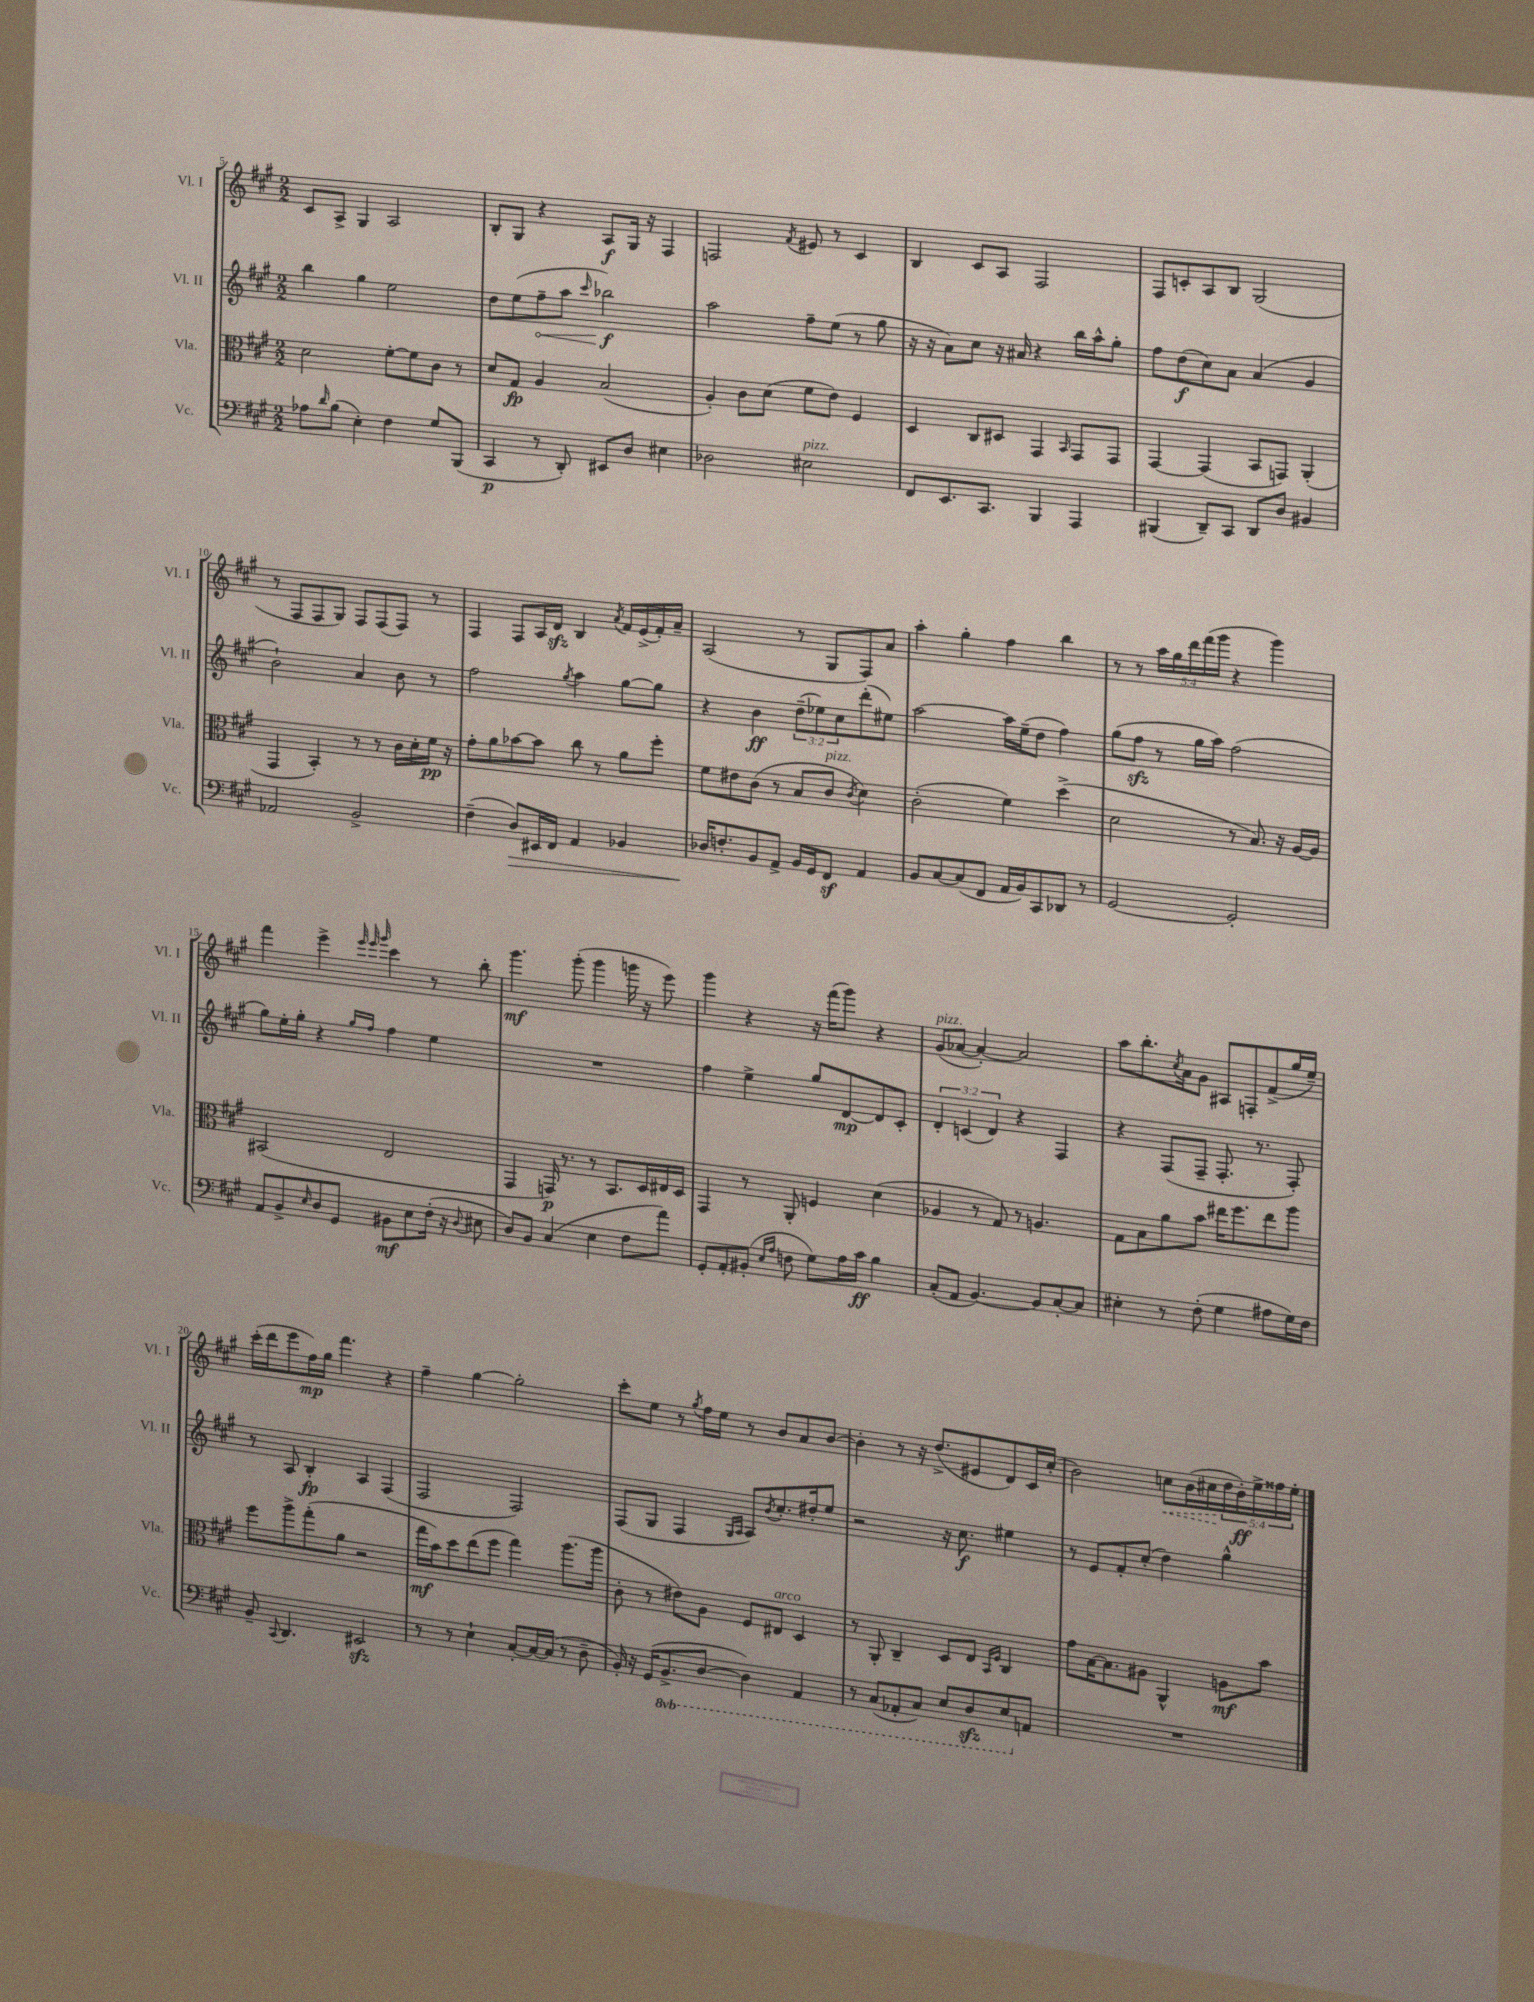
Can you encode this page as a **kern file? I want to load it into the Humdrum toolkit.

**kern	**kern	**kern	**kern
*staff4	*staff3	*staff2	*staff1
*clefF4	*clefC3	*clefG2	*clefG2
*k[f#c#g#]	*k[f#c#g#]	*k[f#c#g#]	*k[f#c#g#]
*M2/2	*M2/2	*M2/2	*M2/2
8A-	2d	4bb	8c#
16qqd	.	.	.
(8B	.	.	8A^
4E')	.	4gg#	4G#
4F#	[8f#'	2ee	2A
.	8f#]	.	.
8G#	8c#	.	.
(8BBB	8r	.	.
=	=	=	=
4CC#	8d	8dd	8B'
.	8G#	(8ee	8G#
8r	4A	8ff#~	4r
8DD')	.	8aa	.
.	.	16qqccc#	.
8EE#	(2B	2bb-)	8A
8D	.	.	16G#
.	.	.	16r
4E#	.	.	4F#
=	=	=	=
2D-	4A')	2aa	2F
.	8c#	.	.
.	(8d	.	.
.	.	.	8qf#
2E#	8f#	8ff#~	8e#
.	8e)	(8ee	8r
.	4F#	8r	4c#
.	.	8gg#	.
=	=	=	=
8FF#	4D	16r	4B
.	.	16r	.
8.EE	.	8a)	.
.	8C#	8cc#	8c#
8.CC#	.	.	.
.	8D#	16r	8A
.	.	16a#	.
4BBB	4GG#	4r	2F#
.	16qqBB	.	.
4AAA	8GG#	16bb	.
.	.	16aa^^	.
.	8GG#	8gg#'	.
=	=	=	=
(4BBB#	[4GG#	8ff#	8F#
.	.	(8dd	8c'
8DD~)	(4GG#]	8cc#)	8A
8CC#	.	8a	8B
8DD	8BB	(4a	(2G#
8D	8GG)	.	.
4BB#	(4AA'	4g#	.
=	=	=	=
2AA-	4GG#	2b`)	8r
.	.	.	8F#
.	4BB')	.	8F#
.	.	.	8G#)
2BB^	8r	4a	8F#
.	8r	.	(8F#
.	16c#	8b	8F#)
.	16d'	.	.
.	16f#	8r	8r
.	16r	.	.
=	=	=	=
(4F#~	8g#'	2ff#	4F#
.	8a	.	.
8D)	[8b-	.	8F#
16EE#	8b-]	.	16A
16FF#	.	.	16d
.	.	8qgg#	.
4AA	8cc#	4aa	4B
.	8r	.	.
.	.	.	8qa
4BB-	8a	[8gg#	16f#
.	.	.	(16e^
.	8ff#'	8gg#]	16f#')
.	.	.	16a~
=	=	=	=
16D-	8f#	4r	(2A
8.F'	.	.	.
.	8e#	.	.
8BB	(8c#	4b	.
8AA^	8r	.	.
16BB	8B	(12dd~	8r
16GG#	.	.	.
.	.	12ee-)	.
8FF#	8c#	.	8G#
.	.	12cc#	.
.	8qc#	.	.
4AA	4d)	(8ddd'	8F#)
.	.	8ee#)	8a
=	=	=	=
8BB	(2c#'	[2aa	4aa'
[8C#	.	.	.
(8C#]	.	.	4gg#'
8FF#	.	.	.
16AA	4f#)	16aa]	4ff#
16BB)	.	(16ee~	.
8CC#	.	8dd	.
8DD-	(4dd^	4ff#)	4bb
8r	.	.	.
=	=	=	=
[2GG#	2d	(8gg#	8r
.	.	8ff#	8r
.	.	8r	20aa
.	.	.	20gg#
.	.	.	20ddd
.	.	16gg#	.
.	.	.	(20fff#
.	.	16aa)	.
.	.	.	20ggg#
2GG#']	8r	(2ff#	4r
.	8.B)	.	.
.	.	.	4ggg#)
.	16r	.	.
.	[16A	.	.
.	16A]	.	.
=	=	=	=
8AA	(2BB#	8gg#)	4fff#
8BB^	.	16ee'	.
.	.	16gg#'	.
16qqE	.	.	.
8D	.	4r	4eee^
8GG#	.	.	.
.	.	.	32qqeee
.	.	16qqgg#	32qqeee
.	.	16qqff#	32qqggg#
8BB#	2E	4ff#	4ccc#
8E	.	.	.
(16F#'	.	4ee	8r
16r	.	.	.
8qqD	.	.	.
8E#	.	.	8bb'
=	=	=	=
8D)	4GG#	1r	4.ggg#
8BB	.	.	.
(4C#	16GG)	.	.
.	8.r	.	.
.	.	.	(8ggg#'
4E	8r	.	4ggg#
.	8.BB	.	.
8F#	.	.	16ggg
.	16D	.	16r
8a)	16E#	.	8eee)
.	16D	.	.
=	=	=	=
8GG#'	4GG#	4ff#	4ggg#
8AA'	.	.	.
(8BB#'	8r	4ee^	4r
16qqE	.	.	.
16qqA	.	.	.
8F	8AA'	.	.
8G#)	4F	8gg#	16r
.	.	.	(16fff#
16A	.	[8d	8ggg#)
16c#	.	.	.
4B	(4d	8d]	4r
.	.	8c#'	.
=	=	=	=
(8C#'	4A-	6d'	(8g#
8AA	.	.	[8a-
.	.	(6c	.
[4.BB)	8r	.	4a-'_)
.	.	6d)	.
.	8G#)	.	.
.	8r	4r	2a-]
8BB]	4.A	.	.
[8C#'	.	4F#	.
8C#]	.	.	.
=	=	=	=
4E#'	8G#	4r	8aa
.	8B	.	8.bb'
8r	8a	(8F#	.
.	.	.	8qcc#
.	.	.	16a
(8F#'	8b	8F#~	8g#
4G#	16ee#	8.F#'	8A#
.	8.ff#	.	.
.	.	.	8F'
.	.	8.r	.
8A#	8ee#	.	(8f#^
16G#)	8aa	8F#')	16gg#
16F#	.	.	16ee~)
=	=	=	=
8BB~	8ff#	8r	(16ccc#'
.	.	.	16ddd
8qqCC#	.	.	.
4.DD	8aa^	8A	8eee
.	(8gg#'	4B'	16ff#)
.	.	.	16gg#
.	8a	.	4.fff#
2EE#	2r	4A	.
.	.	(4F#	4r
=	=	=	=
8r	16gg#	2F#	4ff#~
.	16b)	.	.
8r	8dd	.	.
4E`	(8ee	.	[4gg#
.	8ff#	.	.
[8C#'	4gg#)	2F#)	2gg#']
16C#_	.	.	.
(16C#]	.	.	.
8r	(8.aa	.	.
8D~	.	.	.
.	16aa	.	.
=	=	=	=
16BB')	8c#'	(8F#	8ccc#'
16r	.	.	.
(16GG#	8r	8G#	8ee
8.BBB^	.	.	.
.	8e#)	4F#	8r
.	.	.	8qgg#
[8DD	8A	.	16ff#
.	.	.	16ee
.	.	16qqG#	.
.	.	16qqA	.
4DD])	8F#	8A)	8r
.	.	8qb	.
.	8E#	8.cc#'	8b
4AAA	4D	.	8a
.	.	16dd#'	.
.	.	8ee	[8b
=	=	=	=
8r	8r	2r	4b']
(8CC#	8AA'	.	.
8AAA-'	4C#~	.	8r
8CC#)	.	.	16r
.	.	.	(8.dd^
8EE	8D	16r	.
.	.	8.cc#	.
8DD	8E	.	8e#
.	16qqBB	.	.
.	16qqF#	.	.
8EE	4C#	4ee#	8d)
8AA	.	.	16c#
.	.	.	(16cc#'
=	=	=	=
1r	8g#	8r	2b)
.	[16B	8e	.
.	8.B]	.	.
.	.	8f#'	.
.	8A#	(8cc#'	.
.	4AA^^	4dd)	8cc
.	.	.	(16b
.	.	.	16cc#
.	8A	4gg#^^	20dd
.	.	.	20b')
.	.	.	20ee^
.	8b	.	.
.	.	.	20ff##
.	.	.	20ee'
==	==	==	==
*-	*-	*-	*-
